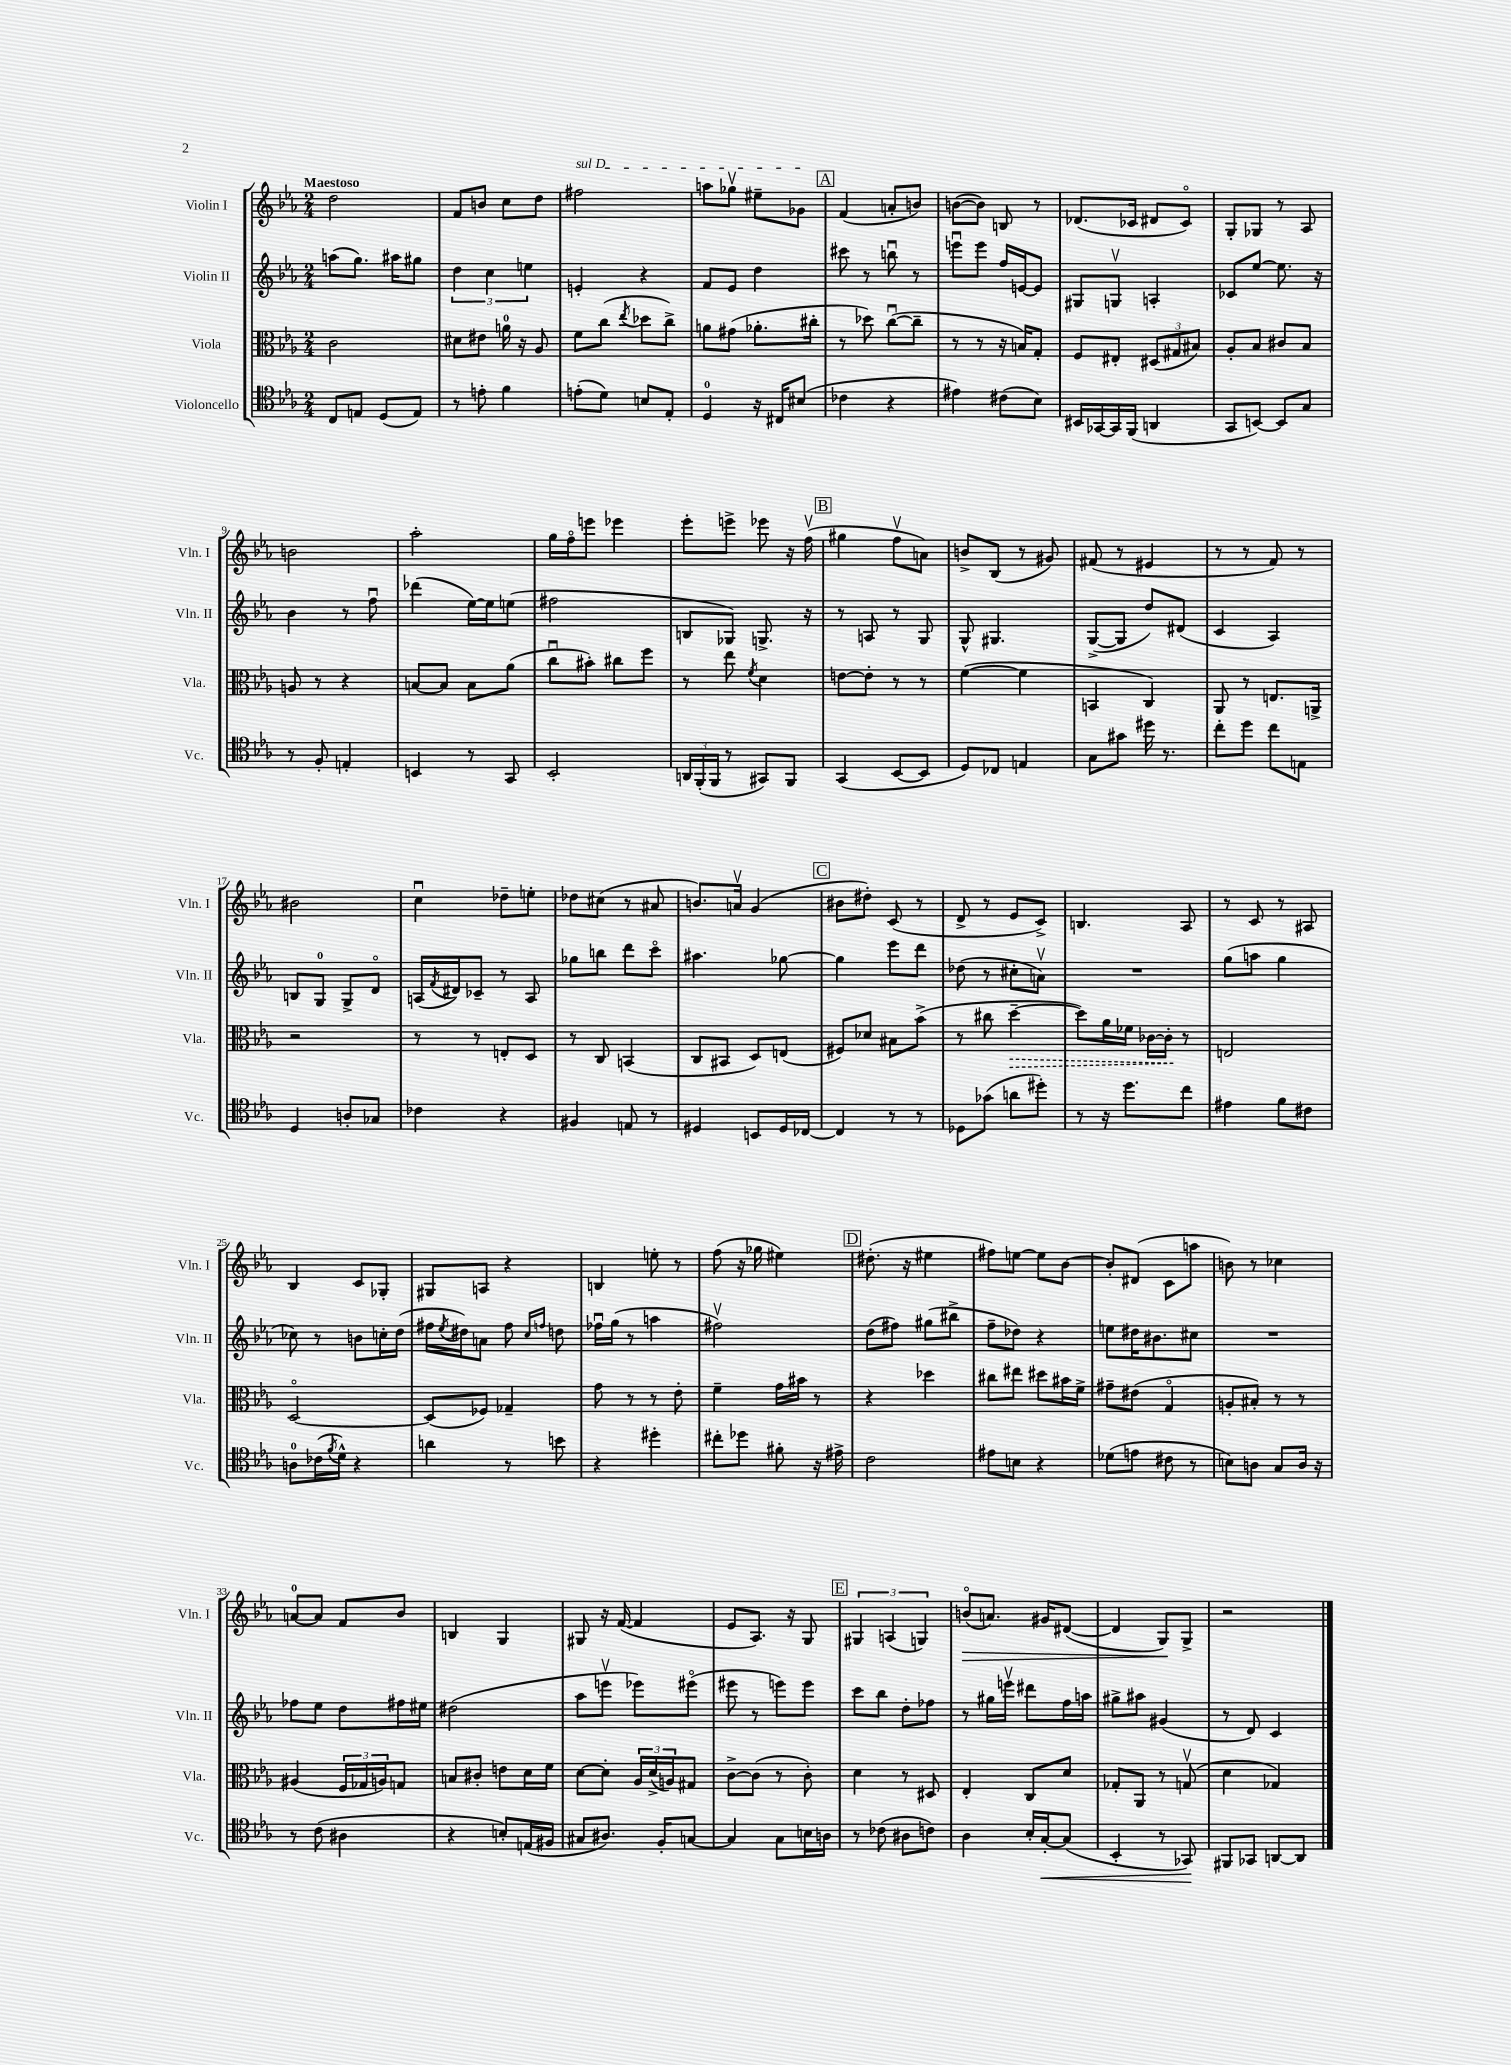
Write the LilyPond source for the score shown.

<<
\new StaffGroup <<
\new Staff = "s0" \with { instrumentName = "Violin I" shortInstrumentName = "Vln. I" } {
    \clef treble \key ees \major \numericTimeSignature \time 2/4 \tempo "Maestoso"
    d''2 |
    f'8 b'8 c''8 d''8 |
    \once \override TextSpanner.bound-details.left.text = \markup { \italic "sul D" } fis''2\startTextSpan |
    a''8 ges''8\upbow eis''8-- ges'8\stopTextSpan |
    \mark \markup { \box "A" } f'4( a'8-. b'8) |
    b'8~( b'8) b8 r8 |
    des'8.( ces'16 dis'8 ces'8\flageolet) |
    g8-. ges8 r8 aes8 |
    b'2 |
    aes''2-. |
    g''16 f''16\flageolet e'''8 ees'''4 |
    ees'''8-. e'''8-> ees'''8 r16 f''16\upbow( |
    \mark \markup { \box "B" } gis''4 f''8\upbow a'8) |
    b'8-> bes8( r8 gis'8) |
    fis'8( r8 eis'4 |
    r8 r8 f'8) r8 |
    bis'2 |
    c''4\downbow des''8-- e''8-. |
    des''8 cis''8( r8 ais'8 |
    b'8.) a'16\upbow g'4( |
    \mark \markup { \box "C" } bis'8 dis''8-.) c'8( r8 |
    d'8-> r8 ees'8 c'8->) |
    b4. aes8 |
    r8 c'8 r8 ais8 |
    bes4 c'8 ges8-. |
    gis8 a8 r4 |
    b4 e''8-. r8 |
    f''8( r16 ges''16 eis''4) |
    \mark \markup { \box "D" } dis''8.-.( r16 eis''4 |
    fis''8) e''8~ e''8 bes'8~ |
    bes'8-. dis'8( c'8 a''8 |
    b'8) r8 ces''4 |
    a'8-0~ a'8 f'8 bes'8 |
    b4 g4 |
    gis8 r16 f'16~( f'4 |
    ees'8 aes8.) r16 g8 |
    \mark \markup { \box "E" } \tuplet 3/2 { gis4 a4( g4) } |
    b'8\flageolet\>( a'8.) gis'16 dis'8~( |
    dis'4 g8\!) g8-> |
    r2 \bar "|." |
}
\new Staff = "s1" \with { instrumentName = "Violin II" shortInstrumentName = "Vln. II" } {
    \clef treble \key ees \major \numericTimeSignature \time 2/4
    a''8( g''8.) ais''16 gis''8 |
    \tuplet 3/2 { d''4 c''4 e''4 } |
    e'4-. r4 |
    f'8 ees'8 d''4 |
    \mark \markup { \box "A" } cis'''8 r8 b''8\downbow r8 |
    e'''8\downbow e'''8 f''16 e'16~ e'8 |
    gis8 g8\upbow a4-. |
    ces'8 ees''8~ ees''8. r16 |
    bes'4 r8 f''8\downbow |
    des'''4( ees''16~) ees''16 e''8( |
    fis''2 |
    b8 ges8) g8.-> r16 |
    \mark \markup { \box "B" } r8 a8 r8 g8 |
    g8-^ gis4. |
    g8~->( g8 d''8) dis'8( |
    c'4 aes4) |
    b8 g8-0 g8-> d'8\flageolet |
    a16( \acciaccatura { f'8 } dis'16) ces'8-- r8 a8 |
    ges''8 b''8 d'''8 c'''8\flageolet |
    ais''4. ges''8~ |
    \mark \markup { \box "C" } ges''4 ees'''8 d'''8 |
    des''8( r8 cis''8-. a'8\upbow) |
    R2 |
    g''8( a''8 g''4 |
    ces''8) r8 b'8 c''16-. d''16( |
    fis''16 \acciaccatura { ees''8 } dis''16) a'8 fis''8 \grace { c''16 f''16 } d''8 |
    fes''16\downbow g''16( r8 a''4 |
    fis''2\upbow) |
    \mark \markup { \box "D" } d''8( fis''8) gis''8( bis''8-> |
    f''8-- des''8) r4 |
    e''8 dis''16 bis'8. cis''8 |
    R2 |
    fes''8 ees''8 d''8 fis''16 eis''16 |
    dis''2( |
    aes''8 e'''8\upbow ees'''8) eis'''8\flageolet( |
    eis'''8 r8 e'''8) e'''8 |
    \mark \markup { \box "E" } c'''8 bes''8 d''8-. fes''8 |
    r8 gis''16 e'''16\upbow dis'''8 f''16 a''16 |
    gis''8-> ais''8 gis'4( |
    r8 d'8) c'4 \bar "|." |
}
\new Staff = "s2" \with { instrumentName = "Viola" shortInstrumentName = "Vla." } {
    \clef alto \key ees \major \numericTimeSignature \time 2/4
    c'2 |
    dis'8 eis'8 a'16-0 r16 aes8 |
    f'8 c''8( \acciaccatura { ees''8 } des''8 c''8->) |
    a'8 gis'8( aes'8.-. cis''16-. |
    \mark \markup { \box "A" } r8 des''8) c''8~\downbow( c''8-- |
    r8 r8 r16 b16) g8-. |
    f8 eis8-. \tuplet 3/2 { dis8( gis8 bis8) } |
    aes8-. bes8 cis'8 bes8 |
    a8 r8 r4 |
    b8~ b8 b8 aes'8( |
    c''8\downbow bis'8-.) cis''8 f''8 |
    r8 ees''8 \acciaccatura { f'8 } d'4 |
    \mark \markup { \box "B" } e'8~ e'8-. r8 r8 |
    f'4~( f'4 |
    b,4 c4) |
    aes,8 r8 e8. a,16-> |
    r2 |
    r8 r8 e8-. d8 |
    r8 c8 b,4( |
    c8 bis,8 d8) e8( |
    \mark \markup { \box "C" } fis8) des'8 bis8 bes'8->( |
    r8 cis''8 \once \override Hairpin.style = #'dashed-line d''4~--\> |
    d''8) aes'16 fes'16 ces'16~ ces'16-.\! r8 |
    e2 |
    d2~\flageolet |
    d8( fes8) ges4-- |
    g'8 r8 r8 ees'8-. |
    f'4-- g'16 bis'16 r8 |
    \mark \markup { \box "D" } r4 des''4 |
    cis''8 eis''8 dis''8 bis'16 f'16-> |
    gis'8-- eis'8( g4\flageolet |
    a8-. bis8-.) r8 r8 |
    ais4( \tuplet 3/2 { f16 ges16 a16) } g8 |
    b8 cis'8-. e'8 d'16 f'16 |
    d'8~ d'8-. \tuplet 3/2 { aes16 d'16->( a16) } gis8 |
    c'8~-> c'8( r8 c'8-.) |
    \mark \markup { \box "E" } d'4 r8 dis8 |
    ees4-. c8 d'8 |
    ges8-. aes,8 r8 g8\upbow( |
    d'4 ges4) \bar "|." |
}
\new Staff = "s3" \with { instrumentName = "Violoncello" shortInstrumentName = "Vc." } {
    \clef tenor \key ees \major \numericTimeSignature \time 2/4
    c8 e8 d8( e8) |
    r8 e'8-. f'4 |
    e'8-.( d'8) b8 ees8-. |
    d4-0 r16 cis16 bis8( |
    \mark \markup { \box "A" } ces'4 r4 |
    eis'4) cis'8( bes8) |
    bis,16 ges,16~ ges,16 f,16( a,4 |
    g,8 b,8~) b,8 g8 |
    r8 f8-. e4-. |
    b,4 r8 g,8 |
    bes,2-. |
    \tuplet 3/2 { a,16 f,16-.( f,16 } r8 gis,8) f,8 |
    \mark \markup { \box "B" } g,4( bes,8~ bes,8 |
    d8) ces8 e4 |
    g8 gis'8 dis''16 r8. |
    c''8-. d''8 c''8 e8 |
    d4 a8-. ges8 |
    ces'4 r4 |
    fis4 e8 r8 |
    dis4 b,8 dis16 ces16~ |
    \mark \markup { \box "C" } ces4 r8 r8 |
    des8 ges'8( a'8 dis''8-.) |
    r8 r16 d''8. c''8 |
    eis'4 f'8 cis'8 |
    a8-0 ces'16( \acciaccatura { f'8 } d'16-^) r4 |
    a'4 r8 b'8 |
    r4 dis''4-. |
    cis''8-. des''8 fis'8-. r16 eis'16-> |
    \mark \markup { \box "D" } c'2 |
    eis'8 b8 r4 |
    des'8( e'8 cis'8 r8 |
    b8) a8 g8 a16 r16 |
    r8 c'8( ais4 |
    r4 b8-.) e16( fis16 |
    gis8 ais8.) f16-. g8~ |
    g4 g8 b16 a16 |
    \mark \markup { \box "E" } r8 ces'8( ais8 c'8) |
    aes4 bes16-. g16~-.\< g8( |
    bes,4-. r8 ges,8\!) |
    fis,8 ges,8 a,8~ a,8 \bar "|." |
}
>>
>>
